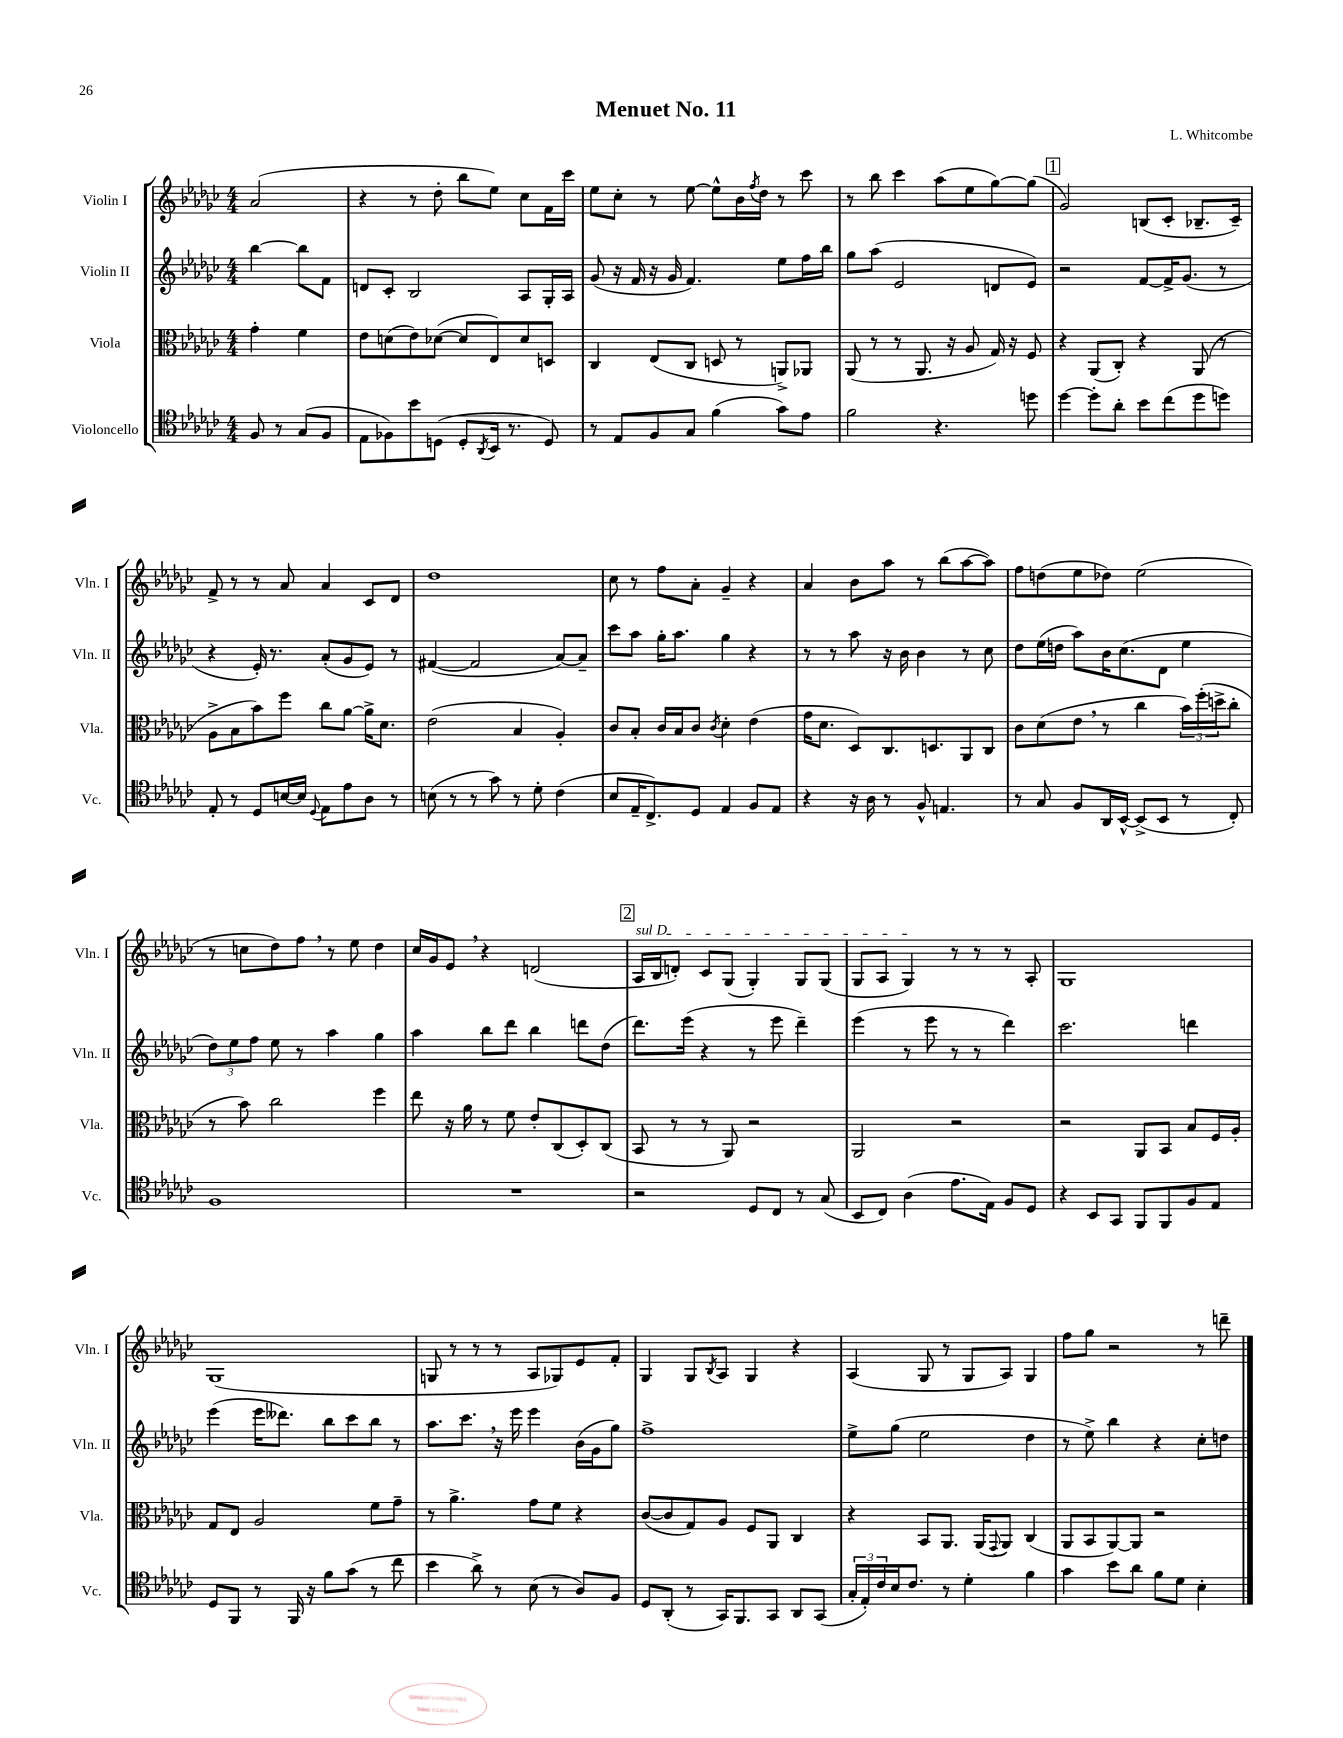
\header { title = "Menuet No. 11" composer = "L. Whitcombe" }
<<
\new StaffGroup <<
\new Staff = "s0" \with { instrumentName = "Violin I" shortInstrumentName = "Vln. I" } {
    \clef treble \key ges \major \numericTimeSignature \time 4/4 \partial 2
    aes'2( |
    r4 r8 des''8-. bes''8 ees''8) ces''8 f'16 ces'''16 |
    ees''8 ces''8-. r8 ees''8~ ees''8-^ bes'16 \acciaccatura { f''8 } des''16 r8 ces'''8 |
    r8 bes''8 ces'''4 aes''8( ees''8 ges''8~) ges''8( |
    \mark \markup { \box "1" } ges'2) b8( ces'8-. bes8.-- ces'16--) |
    f'8-> r8 r8 aes'8 aes'4 ces'8 des'8 |
    des''1 |
    ces''8 r8 f''8 aes'8-. ges'4-- r4 |
    aes'4 bes'8 aes''8 r8 bes''8( aes''8~ aes''8) |
    f''8 d''8( ees''8 des''8) ees''2( |
    r8 c''8 des''8) f''8 \breathe r8 ees''8 des''4 |
    ces''16 ges'16 ees'8 \breathe r4 d'2( |
    \mark \markup { \box "2" } \once \override TextSpanner.bound-details.left.text = \markup { \italic "sul D" } aes16\startTextSpan bes16 d'8-.) ces'8 ges8( ges4-.) ges8 ges8( |
    ges8 aes8 ges4\stopTextSpan) r8 r8 r8 aes8-. |
    ges1 |
    ges1( |
    g8 r8 r8 r8 aes8 ges8) ees'8 f'8-. |
    ges4 ges8 \acciaccatura { bes8 } aes8 ges4 r4 |
    aes4( ges8 r8 ges8 aes8) ges4 |
    f''8 ges''8 r2 r8 d'''8-- \bar "|." |
}
\new Staff = "s1" \with { instrumentName = "Violin II" shortInstrumentName = "Vln. II" } {
    \clef treble \key ges \major \numericTimeSignature \time 4/4 \partial 2
    bes''4~ bes''8 f'8 |
    d'8 ces'8-. bes2 aes8 ges16-. aes16 |
    ges'8( r16 f'16 r16 ges'16 f'4.) ees''8 f''16 bes''16 |
    ges''8 aes''8( ees'2 d'8 ees'8) |
    \mark \markup { \box "1" } r2 f'8~ f'16-> ges'8.( r8 |
    r4 ees'16-.) r8. aes'8-.( ges'8 ees'8) r8 |
    fis'4~( fis'2 aes'8~) aes'8-- |
    ces'''8 aes''8 ges''16-. aes''8. ges''4 r4 |
    r8 r8 aes''8 r16 bes'16 bes'4 r8 ces''8 |
    des''8 ees''16( d''16 aes''8) bes'16 ces''8.( des'8 ees''4 |
    \tuplet 3/2 { des''8) ees''8 f''8 } ees''8 r8 aes''4 ges''4 |
    aes''4 bes''8 des'''8 bes''4 d'''8 des''8( |
    \mark \markup { \box "2" } des'''8.) ees'''16( r4 r8 ees'''8 des'''4--) |
    ees'''4( r8 ees'''8 r8 r8 des'''4) |
    ces'''2. d'''4 |
    ees'''4( ees'''16 deses'''8.) bes''8 ces'''8 bes''8 r8 |
    aes''8. ces'''8. \breathe r16 ees'''16 ees'''4 bes'16( ges'16 ges''8) |
    f''1-> |
    ees''8-> ges''8( ees''2 des''4 |
    r8 ees''8->) bes''4 r4 ces''8-. d''8 \bar "|." |
}
\new Staff = "s2" \with { instrumentName = "Viola" shortInstrumentName = "Vla." } {
    \clef alto \key ges \major \numericTimeSignature \time 4/4 \partial 2
    ges'4-. f'4 |
    ees'8 d'8( ees'8) des'8~( des'8 ees8) des'8 d8 |
    ces4 ees8( ces8 d8 r8 a,8->) aes,8 |
    aes,8( r8 r8 aes,8. r16 aes8 ges16) r16 f8 |
    \mark \markup { \box "1" } r4 aes,8( ces8-.) r4 aes,8( r8 |
    aes8-> bes8 bes'8) f''8 ces''8 aes'8~ aes'16-> des'8. |
    ees'2( bes4 aes4-.) |
    ces'8 bes8-. ces'16 bes16 ces'8 \acciaccatura { ces'8 } des'4-. ees'4( |
    ges'16 des'8. des8) ces8. d8. aes,8 ces8 |
    ces'8 des'8( ees'8 \breathe r8 ces''4 \tuplet 3/2 { bes'16) f''16-.( d''16-> } ces''8-. |
    r8 bes'8) ces''2 f''4 |
    ees''8 r16 aes'16 r8 f'8 ees'8-. ces8( des8-.) ces8( |
    \mark \markup { \box "2" } bes,8 r8 r8 aes,8) r2 |
    aes,2 r2 |
    r2 aes,8 bes,8 bes8 f16 aes16-. |
    ges8 ees8 aes2 f'8 ges'8-- |
    r8 aes'4.-> ges'8 f'8 r4 |
    ces'8~( ces'8 ges8) aes8 f8 aes,8 ces4 |
    r4 bes,8 aes,8. aes,16( \appoggiatura { ges,8 } aes,8) ces4( |
    aes,8 bes,8 aes,8~) aes,8 r2 \bar "|." |
}
\new Staff = "s3" \with { instrumentName = "Violoncello" shortInstrumentName = "Vc." } {
    \clef tenor \key ges \major \numericTimeSignature \time 4/4 \partial 2
    f8 r8 ges8( f8 |
    ees8 fes8) bes'8 d8( d8-. \acciaccatura { aes,8 } bes,16 r8. d8) |
    r8 ees8 f8 ges8 f'4( ges'8) ees'8 |
    f'2 r4. d''8 |
    \mark \markup { \box "1" } des''4~ des''8-. aes'8-. bes'8 ces''8( des''8 d''8) |
    ees8-. r8 des8 b16~ b16 \appoggiatura { des8 } ees8 ees'8 aes8 r8 |
    b8( r8 r8 ges'8) r8 des'8-. ces'4( |
    bes8 ees16-- ces8.->) des8 ees4 f8 ees8 |
    r4 r16 aes16 r8 f8-^ e4. |
    r8 ges8 f8 aes,16 bes,16~-^ bes,8->( bes,8 r8 ces8-.) |
    f1 |
    R1 |
    \mark \markup { \box "2" } r2 des8 ces8 r8 ges8( |
    bes,8 ces8) aes4( ees'8. ees16) f8 des8 |
    r4 bes,8 ges,8 f,8 f,8 f8 ees8 |
    des8 f,8 r8 f,16 r16 f'8 ges'8( r8 ces''8 |
    bes'4 aes'8->) r8 bes8( r8 aes8) f8 |
    des8 aes,8-.( r8 ges,16) f,8. ges,8 aes,8 ges,8( |
    \tuplet 3/2 { ges16-. ees16-.) ces'16 } bes16 ces'8. r8 des'4-. f'4 |
    ges'4 bes'8 aes'8 f'8 des'8 bes4-. \bar "|." |
}
>>
>>
\layout { \context { \Score \remove "Bar_number_engraver" } }
